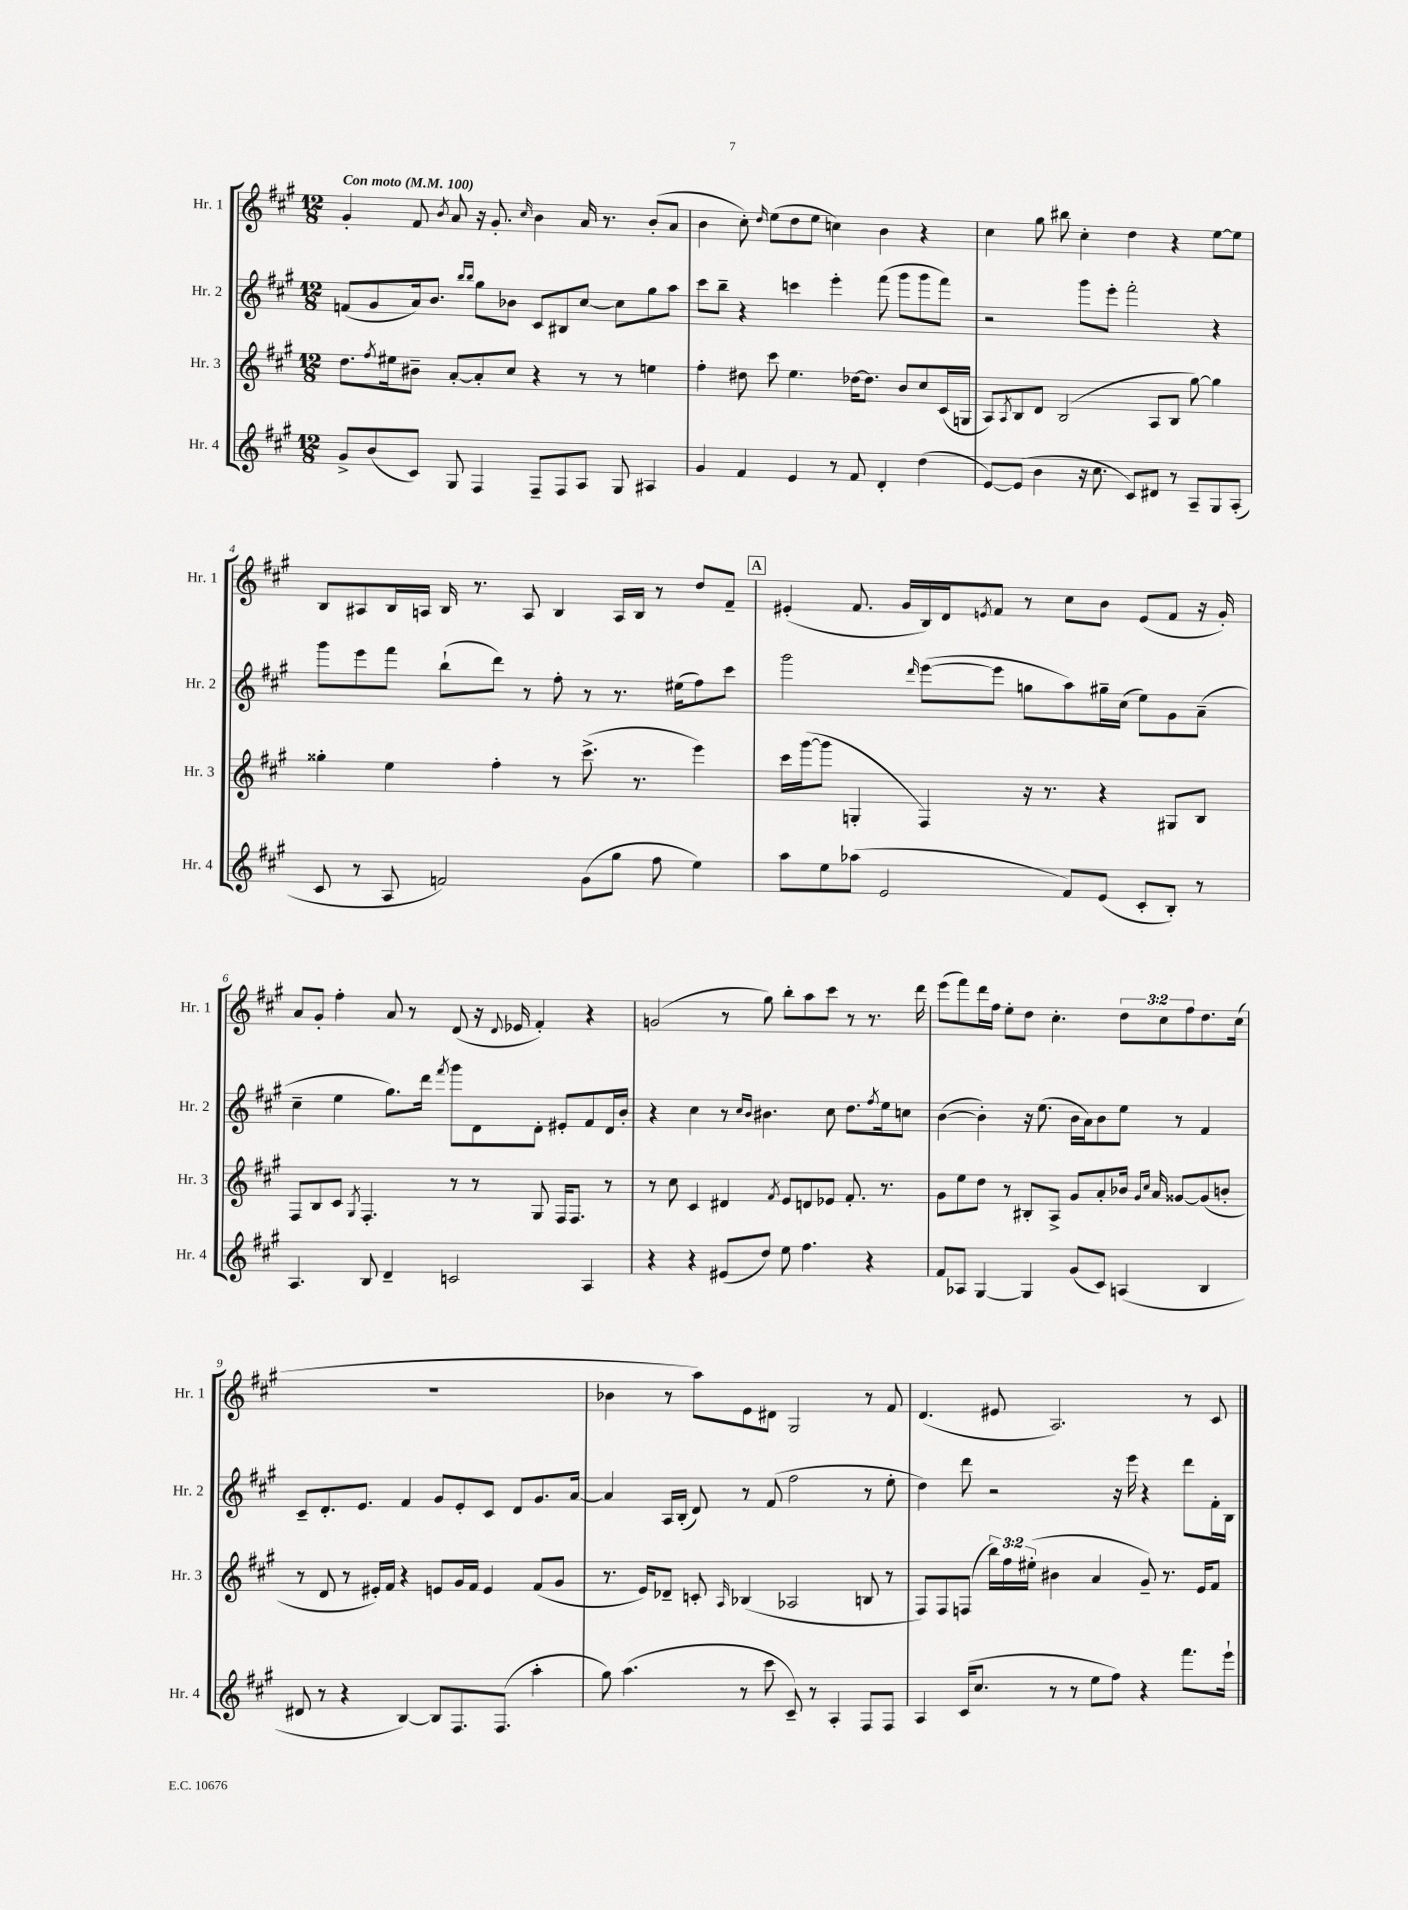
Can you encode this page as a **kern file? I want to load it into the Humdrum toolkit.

**kern	**kern	**kern	**kern
*part4	*part3	*part2	*part1
*staff4	*staff3	*staff2	*staff1
*I"Hr. 4	*I"Hr. 3	*I"Hr. 2	*I"Hr. 1
*I'Hr. 4	*I'Hr. 3	*I'Hr. 2	*I'Hr. 1
*clefG2	*clefG2	*clefG2	*clefG2
*k[f#c#g#]	*k[f#c#g#]	*k[f#c#g#]	*k[f#c#g#]
*M12/8	*M12/8	*M12/8	*M12/8
*MM100	*MM100	*MM100	*MM100
=1	=1	=1	=1
!	!	!	!LO:TX:a:B:t=Con moto
8g#^/L	8.dd\L	(8fn/L	4g#'/
(8b/	.	8g#/	.
.	8qff#/	.	.
.	16ee#X\k	.	.
8c#/J)	8b#X~\J	16a/k)	8f#/
.	.	8.b/J	.
.	.	.	8qb/
8G#/	[8a'/L	.	8a/
.	.	16qqbb/LL	.
.	.	16qqbb/JJ	.
4F#/	8a'/]	8gg#\L	16r
.	.	.	8.g#'/
.	8cc#/J	8b-X\J	.
.	.	.	16qqcc#/
8F#~/L	4r	8c#/L	4b\
8F#/	.	8B#X/	.
8A/J	8r	[8cc#/J	16a/
.	.	.	8.r
8G#/	8r	8cc#\L]	.
4A#X/	4een\	8gg#\	(8b'/L
.	.	8aa\J	8a/J
=2	=2	=2	=2
4g#/	4ff#'\	8ccc#\L	4b\
.	.	8bb~\J	.
4f#/	8dd#X\	4r	8cc#'\)
.	.	.	16qqdd/
.	8ccc#\	.	(8ee\L
4e/	4.ee\	4cccn\	8dd\
.	.	.	8ee\J
8r	.	4eee'\	4ccn\)
8f#/	[16dd-X\KL	.	.
.	8.dd-\J]	.	.
4d'/	.	(8fff#\	4b\
.	8b/L	8ggg#\L	.
(4dd\	8cc#/	8ggg#\	4r
.	(16c#/L	8fff#\J)	.
.	16Gn/JJ	.	.
=3	=3	=3	=3
[8e/L)	8A/L)	2r	4cc#\
.	8qA/	.	.
(8e/J]	8B/	.	.
4b\	8d/J	.	8gg#\
.	(2B/	.	8bb#X\
16r	.	8ggg#\L	4cc#'\
8.cc#\	.	.	.
.	.	8eee'\J	.
8c#/L)	.	2fff#'\	4dd\
8d#X/J	8A/L	.	.
8r	8B/J	.	4r
8A~/L	[8gg#\)	.	.
8G#/	4gg#\]	4r	[8ee\L
(8A'/J	.	.	8ee\J]
!!LO:LB:g=z
=4	=4	=4	=4
8c#/	4gg##X'\	8ggg#\L	8B/L
8r	.	8eee\	8A#X/
8A/	4ee\	8fff#\J	16B/L
.	.	.	16An/JJ
2fn/)	.	(8bb`\L	16B/
.	.	.	8.r
.	4ff#'\	8ddd\J)	.
.	.	8r	8A/
.	8r	8ff#'\	4B/
(8g#\L	(8.ccc#^\	8r	.
8gg#\J	.	8.r	16A/LL
.	8.r	.	16B/JJ
8ff#\	.	.	8r
.	.	(16ee#X\KL	.
4ee\)	4eee\)	8ff#\)	8dd/L
.	.	8ccc#\J	8f#~/J
!!LO:REH:place=s1:t=A
=5	=5	=5	=5
8aa\L	16ccc#\LL	2ggg#\	(4e#X'/
.	([16ggg#\J	.	.
8ee\	8ggg#\J]	.	.
(8aa-X\J	4Gn'/	.	8.f#/
2e/	.	.	.
.	.	.	16g#/LL
.	.	16qqddd/	.
.	4F#/)	([8eee\L	16B/)
.	.	.	16d/J
.	.	.	8qen/
.	.	8eee\J]	8f#/J
.	16r	8ggn\L	8r
.	8.r	.	.
8f#/L)	.	8aa\)	8cc#\L
(8e/J	4r	16gg#X~\L	8b\J
.	.	(16cc#\JJ	.
8c#'/L	.	8ee\L)	(8e/L
8B'/J)	8G#X/L	8g#\	8f#/J
8r	8B/J	(8a~\J	16r
.	.	.	16g#'/)
!!LO:LB:g=z
=6	=6	=6	=6
4.A/	8F#/L	4cc#~\	8a/L
.	8B/	.	8g#'/J
.	8c#/J	4ee\	4ff#'\
.	8qG#/	.	.
8B/	4.F#'/	.	.
4d~/	.	8.gg#\L)	8a/
.	.	.	8r
.	.	16ddd\Jk	.
.	.	8qfff#/	.
2cn/	8r	8ggg#\L	(8d/
.	8r	8d\	16r
.	.	.	8qqd/
.	.	.	16e-X/
.	8G#/	8d'\J	4f#'/)
.	16F#/KL	8e#X'/L	.
.	8.F#/J	.	.
4A/	.	8f#/	4r
.	8r	16d/L	.
.	.	16b'/JJ	.
=7	=7	=7	=7
4r	8r	4r	(2gn/
.	8cc#\	.	.
4r	4c#/	4cc#\	.
(8e#X/L	4d#X/	8r	8r
.	.	16qqcc#/LL	.
.	.	16qqb/JJ	.
8dd/J)	.	4.b#X\	8gg#\)
.	8qf#/	.	.
8ee\	8e/L	.	8bb'\L
4.ff#\	8dn/	.	8aa\
.	8e-X/J	8cc#\	8ccc#\J
.	8.f#'/	8.dd\L	8r
4r	.	.	8.r
.	.	8qff#/	.
.	8.r	16ee\k	.
.	.	8ccn\J	.
.	.	.	16ddd\
=8	=8	=8	=8
8f#/L	8g#\L	([4b\	(8eee\L
8A-X/J	8ee\	.	8fff#\)
[4G#/	8dd\J	4b'\])	16ddd\L
.	.	.	16ff#\JJ
.	8r	.	8ee'\L
4G#/]	8B#X'/L	16r	8dd\J
.	.	(8.ee\	.
.	8A^/J	.	4.cc#'\
(8g#/L	8g#/L	16b\LL	.
.	.	16a\J)	.
8c#/J)	8a'/	8b\	.
(4An/	16b-X/Jk	8ee\J	12dd\L
.	16qqg#/LL	.	.
.	16qqcc#/JJ	.	.
.	16a/	.	.
.	.	.	12cc#\
.	[8g##X/L	8r	.
.	.	.	12ff#\
4B/	(8g##/]	4f#/	8.dd\
.	8bn'/J	.	.
.	.	.	(16cc#\Jk
!!LO:LB:g=z
=9	=9	=9	=9
8d#X/	8r	8c#~/L	1.r
8r	8d/	8.d'/	.
4r	8r	.	.
.	.	8.e/J	.
.	16e#X'/LL)	.	.
.	16f#/JJ	.	.
[4B/)	4r	4f#/	.
8B/L]	8en/L	8g#/L	.
8.F#/	16g#/L	8e'/	.
.	16f#/JJ	.	.
.	4e/	8c#/J	.
(8.F#/J	.	.	.
.	.	8d/L	.
4aa'\	(8f#/L	8.g#/	.
.	8g#/J	.	.
.	.	[16a/Jk	.
=10	=10	=10	=10
8gg#\)	8.r	4a/]	4b-X\
(4.aa\	.	.	.
.	16e/KL)	.	.
.	8d-X~/J	16A/LL	8r
.	.	(16B'/JJ	.
.	8cn'/	8d/)	8aa\L)
.	16qqA/	.	.
8r	(4B-X/	8r	8e\
8ccc#\	.	(8f#/	8d#X\J
8c#~/)	2A-X/	2ff#\	2G#/
8r	.	.	.
4A'/	.	.	.
8F#/L	8Bn/	8r	8r
8F#/J	8r	8ee'\	8f#/
=11	=11	=11	=11
4A/	8F#/L)	4dd\)	(4.d/
.	8F#/	.	.
(16c#/KL	(8Fn/J	8ddd\	.
8.cc#/J	.	.	.
.	24bb\LL)	2r	8e#X/
.	24ff#\	.	.
.	(24ee#X'\JJ	.	.
8r	4b#X\	.	2.A/)
8r	.	.	.
8ee\L	4a/	.	.
8ff#\J)	.	16r	.
.	.	16eee\	.
4r	8g#~/)	4r	.
.	8.r	.	.
8.fff#\L	.	8ddd\L	8r
.	16e/KL	.	.
.	8f#/J	16f#'\L	8c#/
16eee`\Jk	.	16B\JJ	.
==	==	==	==
*-	*-	*-	*-
